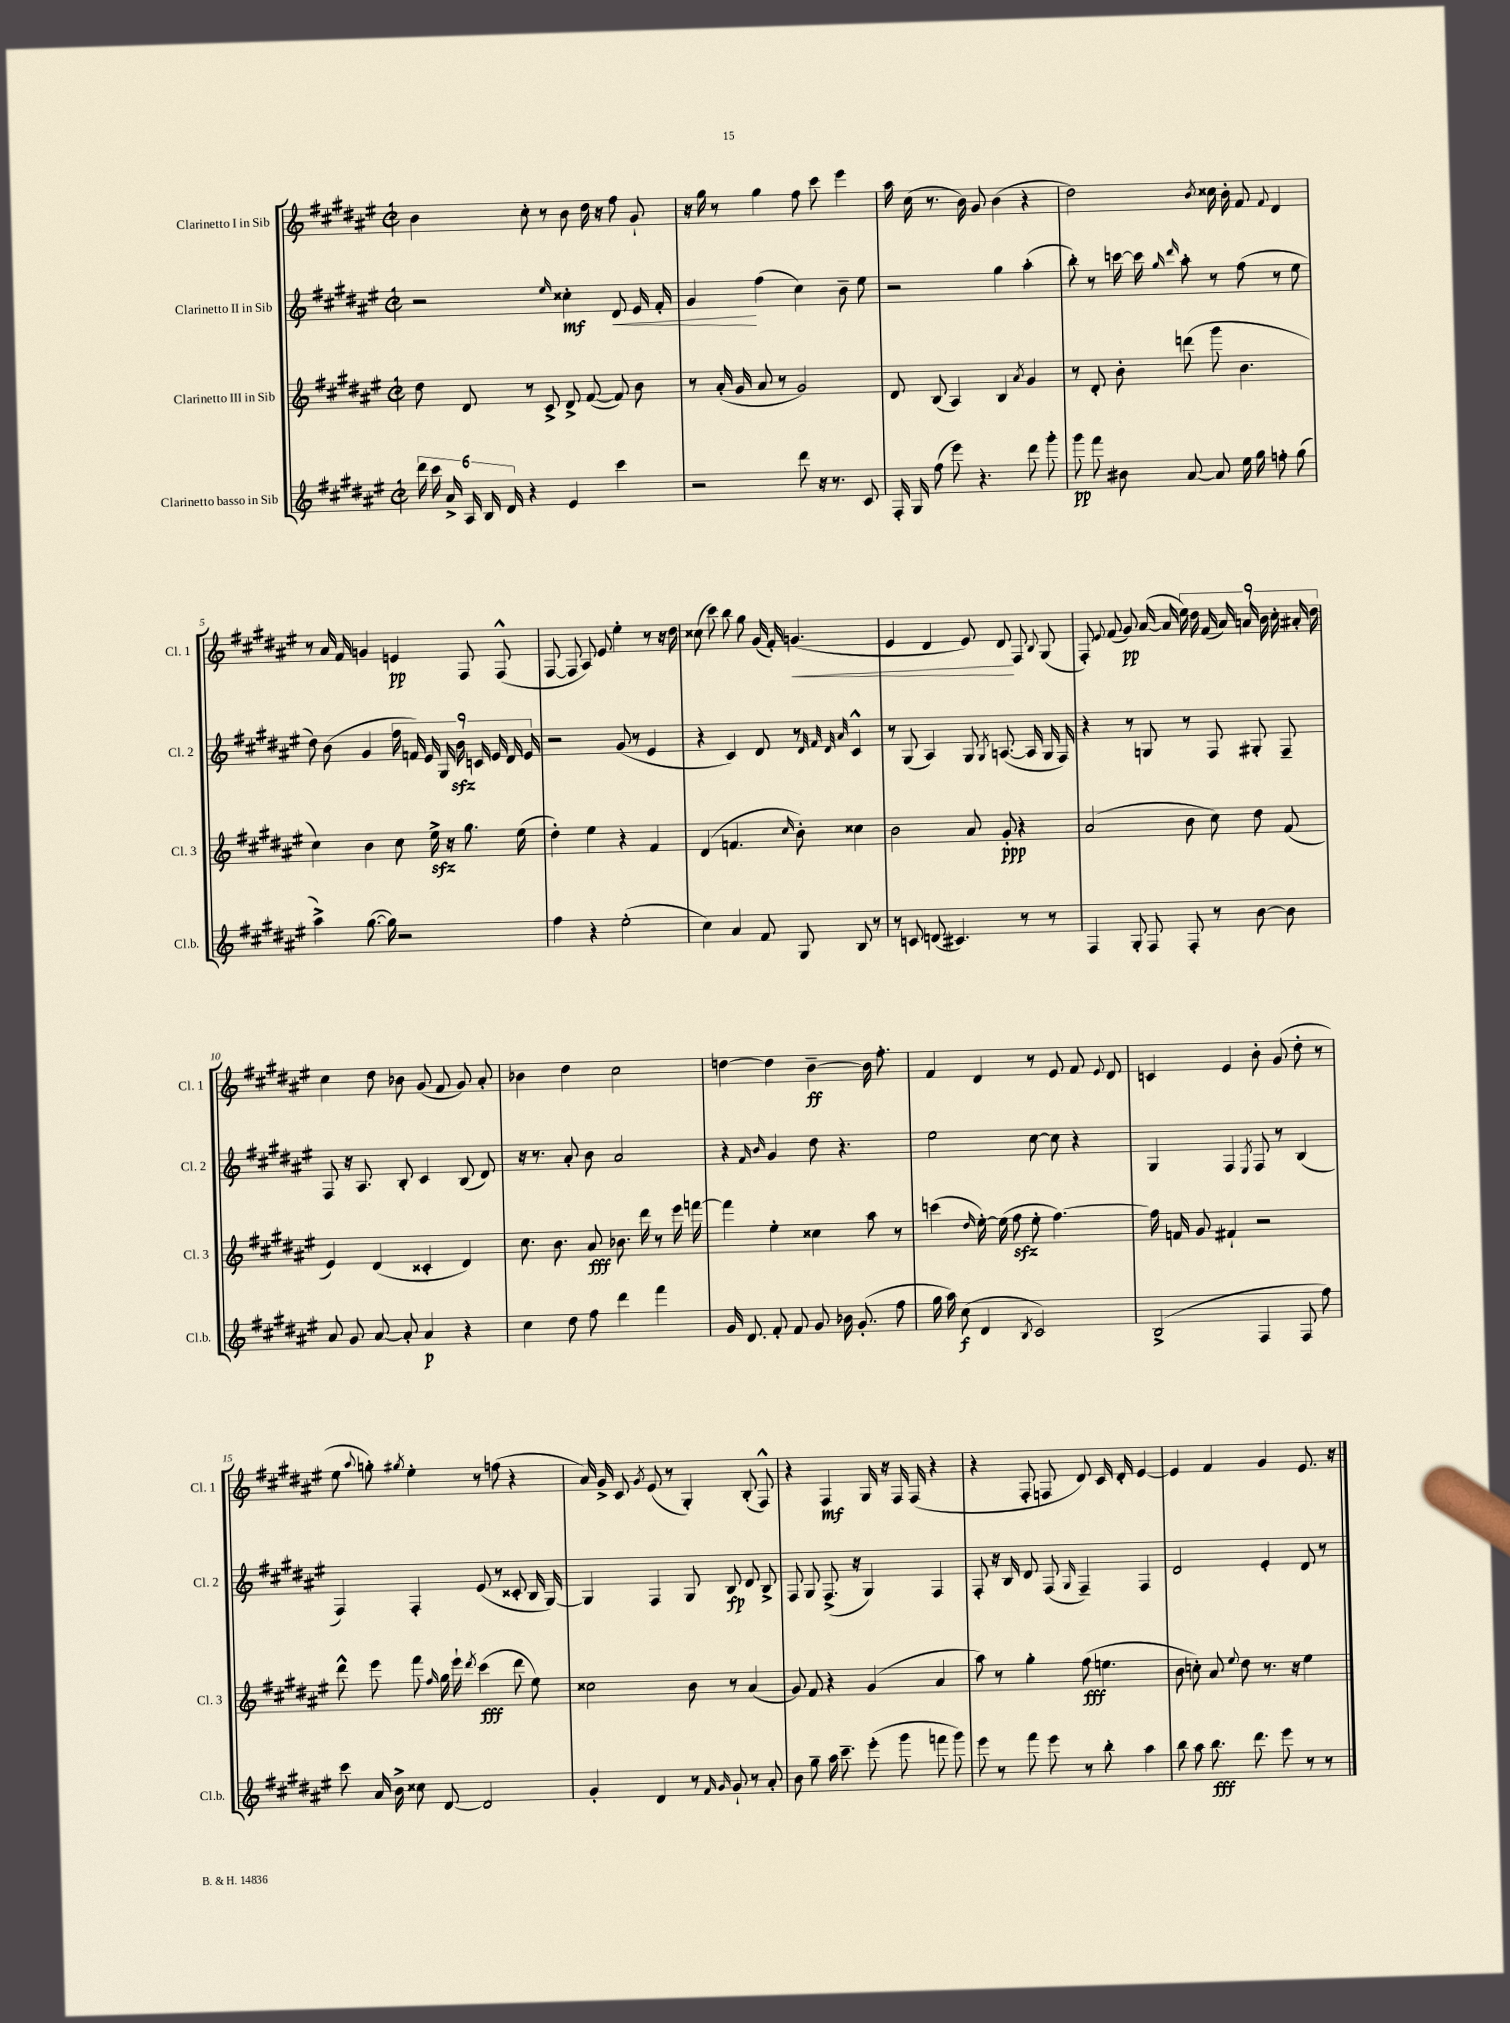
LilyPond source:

<<
\new StaffGroup <<
\new Staff = "s0" \with { instrumentName = "Clarinetto I in Sib" shortInstrumentName = "Cl. 1" } {
    \clef treble \key fis \major \defaultTimeSignature \time 2/2
    \autoBeamOff b'4 cis''8-. r8 b'8 dis''16 r16 fis''8 gis'8-! |
    r16 gis''16 r8 gis''4 fis''8 cis'''8 eis'''4 |
    ais''16 cis''16( r8. b'16) gis'8 b'4( r4 |
    dis''2) \acciaccatura { b'8 } cisis''16 b'16-. fis'8 \appoggiatura { fis'8 } dis'4 |
    r8 ais'16 fis'16 g'4 e'4\pp fis8 fis8-^( |
    fis8~ fis8 ais8) eis'8 eis''4-. r8 r16 dis''16 |
    cisis''8( cis'''8) b''8 gis''8 gis'16( fis'16-.) g'4.\<( |
    eis'4 dis'4 eis'8) dis'8\! fis8 \appoggiatura { b8 } gis8( |
    fis8-.) \appoggiatura { eis'8 } fis'8( gis'8\pp) ais'16~( ais'16 \tuplet 9/8 { eis''16) dis''16 fis'16( ais'16) a'16 b'16 cis''16-. ais'16-. dis''16 } |
    cis''4 dis''8 bes'8 gis'8( fis'8 gis'8) ais'8-. |
    bes'4 dis''4 cis''2 |
    d''4~ d''4 b'4~--\ff b'16 fis''8.-. |
    fis'4 dis'4 r8 eis'8 fis'8 \appoggiatura { eis'8 } dis'8 |
    c'4 eis'4 b'8-. gis'8( dis''8-. r8 |
    eis''8 \appoggiatura { ais''8 } g''8-.) \acciaccatura { gis''8 } eis''4-. r8 f''8( r4 |
    ais'16) gis'16-> cis'8 \acciaccatura { gis'8 } eis'8( r8 gis4-.) b8-.( fis8-^) |
    r4 fis4\mf gis16 r16 fis16 fis16( r4 |
    r4 fis8-. f8 dis'8) cis'16 dis'16-. eis'4~ |
    eis'4 fis'4 gis'4 eis'8. r16 \bar "|." |
}
\new Staff = "s1" \with { instrumentName = "Clarinetto II in Sib" shortInstrumentName = "Cl. 2" } {
    \clef treble \key fis \major \defaultTimeSignature \time 2/2
    \autoBeamOff r2 \grace { eis''16 } cisis''4-.\mf dis'8\< eis'16 fis'16-. |
    gis'4\! fis''4( cis''4) b'8-- eis''8 |
    r2 gis''4 ais''4-.( |
    b''8-.) r8 c'''16~ c'''16 \grace { gis''16 dis'''16 } ais''8-. r8 fis''8( r8 eis''8 |
    dis''8) b'8( gis'4 \tuplet 9/8 { fis''16 f'16) eis'16 gis16 b'16\sfz c'16 eis'16 dis'16 eis'16 } |
    r2 gis'8( r8 eis'4 |
    r4 cis'4) dis'8 r8 \grace { dis'32 fis'32 dis'32 ais'32 } cis'4-^ |
    r8 gis8( ais4) gis8 \acciaccatura { gis8 } a8.~( a16 gis16 fis16) |
    r4 r8 g8 r8 fis8 gis8-. fis8-- |
    fis8 r16 ais8. b8-. cis'4 b8( dis'8) |
    r16 r8. ais'8-. b'8 ais'2 |
    r4 \grace { fis'16 b'16 } gis'4 dis''8 r4. |
    eis''2 cis''8~ cis''8 r4 |
    gis4 fis4 \acciaccatura { eis8 } fis8 r8 b4( |
    fis4) fis4-. eis'8( r8 cisis'8-. b16 gis16~) |
    gis4 fis4 gis8 b8\fp dis'8 b8-> |
    fis8 gis8 fis8.->( r16 gis4) fis4 |
    fis8-. r16 b16 dis'8 fis8( \grace { gis16 } fis4--) fis4 |
    dis'2 eis'4-. dis'8 r8 \bar "|." |
}
\new Staff = "s2" \with { instrumentName = "Clarinetto III in Sib" shortInstrumentName = "Cl. 3" } {
    \clef treble \key fis \major \defaultTimeSignature \time 2/2
    \autoBeamOff dis''8 dis'8 r8 cis'8-> dis'8-> fis'8~( fis'8) b'8 |
    r8 ais'16-.( gis'16 ais'8 r8 gis'2) |
    dis'8 b8( ais4) b4 \acciaccatura { ais'8 } gis'4 |
    r8 dis'8-. b'8-. d'''8( gis'''8 b'4. |
    cis''4) b'4 cis''8 eis''16->\sfz r16 gis''8. eis''16( |
    dis''4-.) eis''4 r4 fis'4 |
    dis'4( f'4. \grace { cis''16 } b'8-.) cisis''4 |
    b'2 ais'8 gis'8-.\ppp r4 |
    ais'2( b'8 cis''8) dis''8 fis'8( |
    eis'4) dis'4( cisis'4-. dis'4) |
    cis''8. b'8. ais'8\fff bes'8. dis'''16 r8 eis'''16 f'''16~ |
    f'''4 eis''4-. cisis''4 ais''8 r8 |
    c'''4( \grace { dis''16 } eis''16~-.) eis''16( fis''8\sfz eis''8-. fis''4.~) |
    fis''16 f'16 gis'8 fis'4-! r2 |
    dis'''8-^ eis'''8 fis'''8 \grace { fis''16 } gis''16 eis'''16-! \acciaccatura { dis'''8 } cis'''4\fff( dis'''8 eis''8) |
    cisis''2 b'8 r8 ais'4( |
    gis'8) fis'8 r4 gis'4( ais'4 |
    ais''8) r8 gis''4-. fis''8\fff( e''4. |
    b'8 c''8-.) ais'8 \appoggiatura { eis''8 } dis''8 r8. r16 eis''4 \bar "|." |
}
\new Staff = "s3" \with { instrumentName = "Clarinetto basso in Sib" shortInstrumentName = "Cl.b." } {
    \clef treble \key fis \major \defaultTimeSignature \time 2/2
    \autoBeamOff \tuplet 6/4 { dis'''16 cis'''16 ais'16-> ais16 b16 dis'16 } r4 eis'4 cis'''4 |
    r2 dis'''8 r16 r8. cis'8 |
    fis16-. gis16 fis''8( eis'''8) r4. dis'''8 gis'''8-. |
    gis'''8\pp fis'''8 bis'8 ais'8~ ais'8 eis''16 gis''16 f''8-. gis''8( |
    ais''4->) gis''8.~( gis''16) r2 |
    fis''4 r4 eis''2-.( |
    cis''4) ais'4 fis'8 gis8 b8 r8 |
    r8 c'8 d'8( cis'4.) r8 r8 |
    fis4 gis8-. fis8 fis8-. r8 b'8~ b'8 |
    ais'8 gis'8 ais'8~ ais'8-. ais'4\p r4 |
    cis''4 dis''8 fis''8 dis'''4 fis'''4 |
    gis'16 dis'8. fis'8-. fis'8 gis'8 bes'16 gis'8.-.( fis''8 |
    gis''16 ais''16) cis''8\f( dis'4 \acciaccatura { b8 } cis'2) |
    b2->( fis4 fis8 fis''8) |
    cis'''8 ais'16 b'16-> cisis''8 dis'8~ dis'2 |
    gis'4-. dis'4 r8 \grace { fis'16 gis'16 } gis'8-! r8 ais'8-. |
    b'8 gis''8-- ais''16 cis'''8.-- eis'''8-.( gis'''8 f'''8 gis'''8) |
    eis'''8 r8 fis'''8 eis'''8 r8 b''8-. ais''4 |
    b''8 ais''8 b''8.\fff dis'''8. eis'''8 r8 r8 \bar "|." |
}
>>
>>
